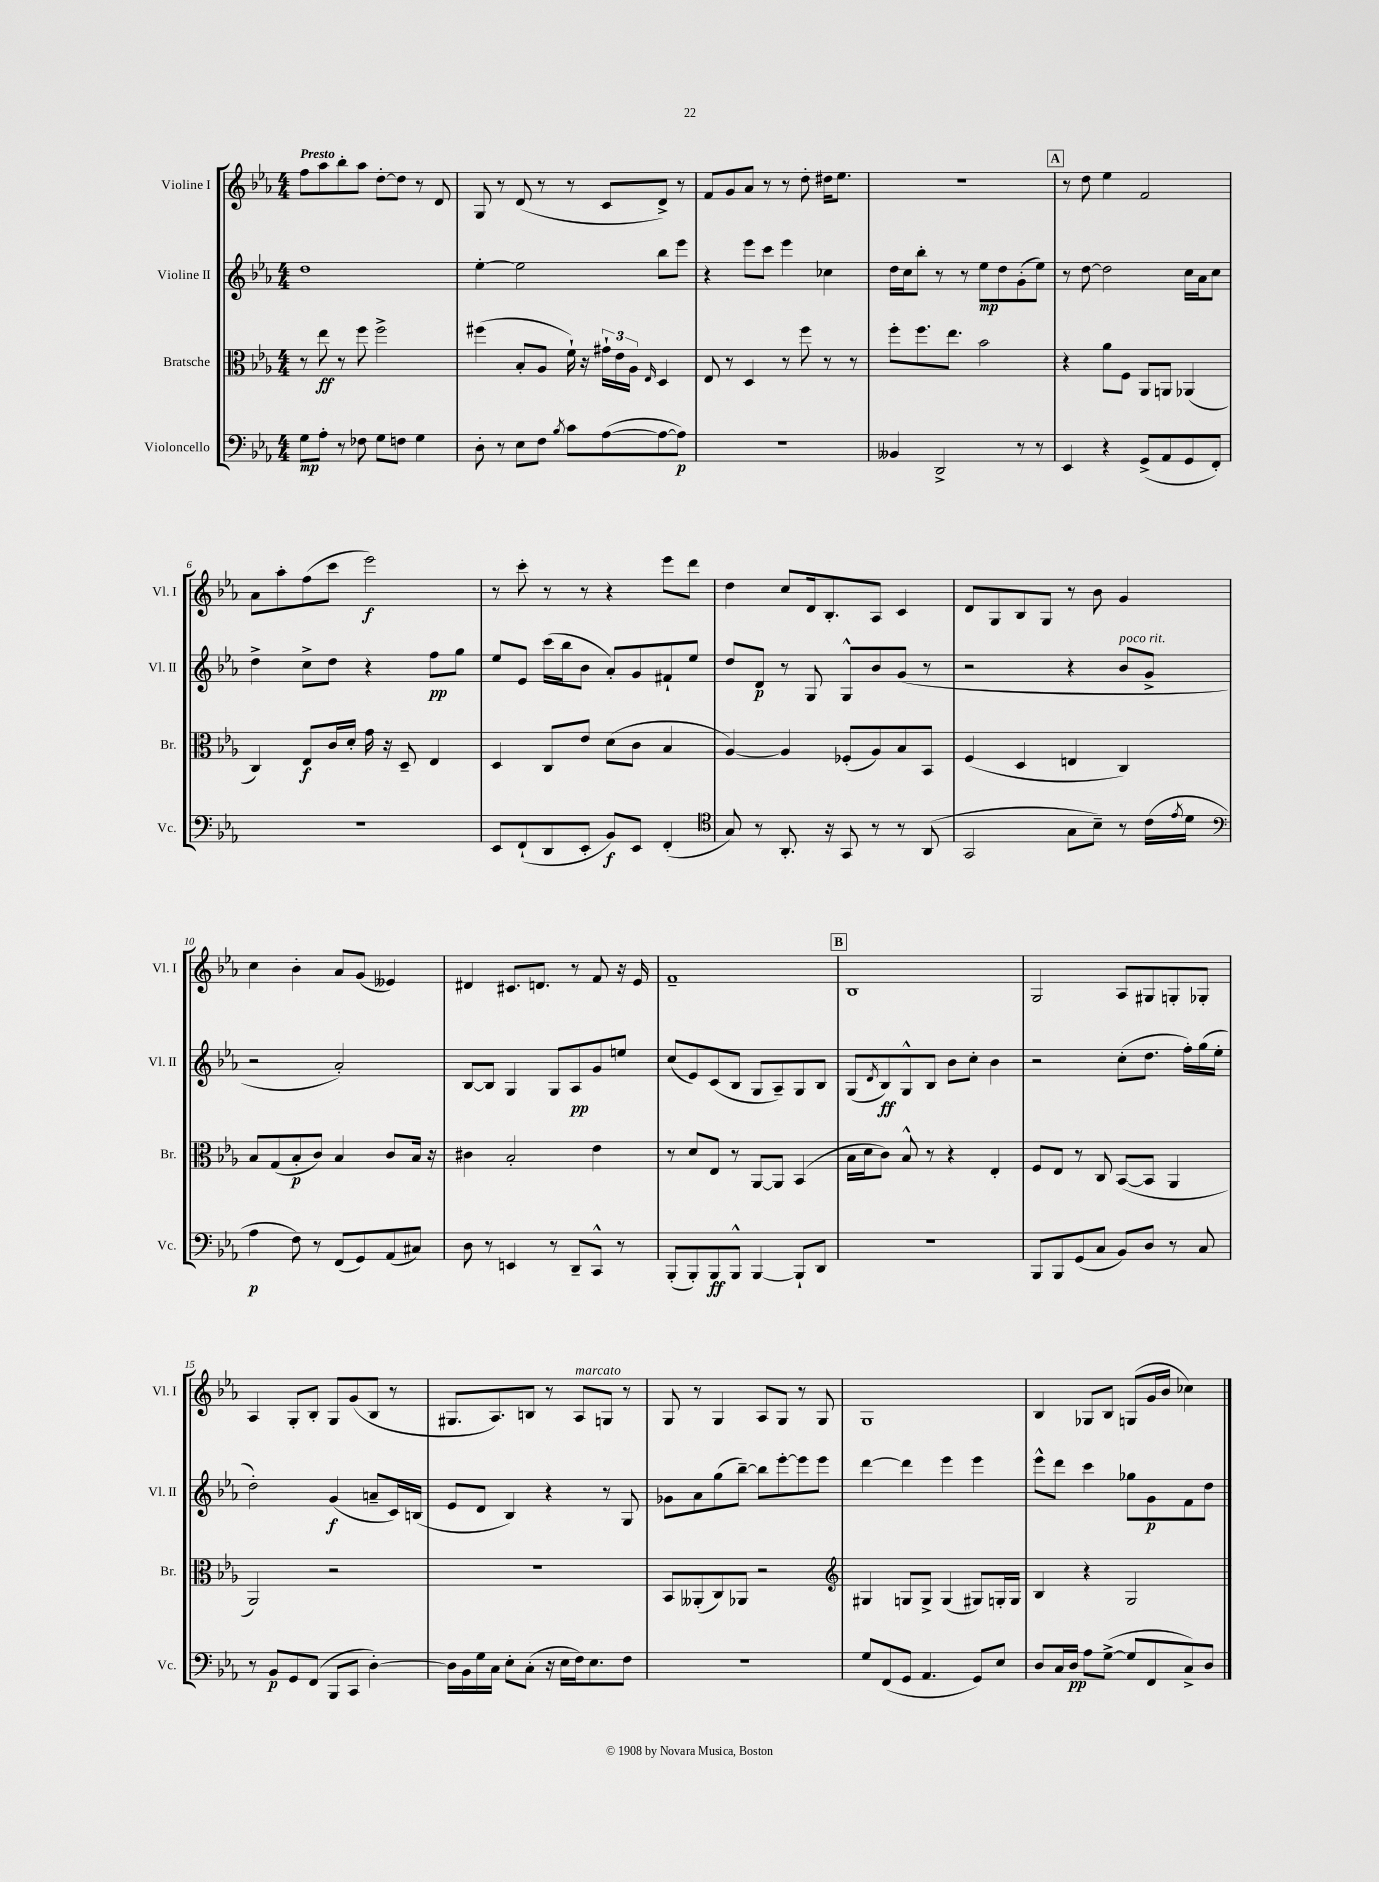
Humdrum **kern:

**kern	**kern	**kern	**kern
*staff4	*staff3	*staff2	*staff1
*clefF4	*clefC3	*clefG2	*clefG2
*k[b-e-a-]	*k[b-e-a-]	*k[b-e-a-]	*k[b-e-a-]
*M4/4	*M4/4	*M4/4	*M4/4
8G	8r	1dd	8ff
8A-'	8ee-	.	8aa-
8r	8r	.	8bb-'
8F-	8ff	.	8aa-
8G	2ff^	.	[8dd'
8F	.	.	8dd]
4G	.	.	8r
.	.	.	8d
=	=	=	=
8D'	(4ff#	[4ee-'	8G
8r	.	.	8r
8E-	8B-'	2ee-]	(8d
8F	8A-	.	8r
8qB-	.	.	.
8c	16f`)	.	8r
.	16r	.	.
([8A-	24g#`	.	8c
.	24e-	.	.
.	24A-	.	.
.	16qqE-	.	.
8A-_	4D	8bb-	8d^)
8A-])	.	8eee-	8r
=	=	=	=
1r	8E-	4r	8f
.	8r	.	8g
.	4D	8eee-	8a-
.	.	8ccc	8r
.	8r	4eee-	8r
.	8ff	.	8dd'
.	8r	4cc-	16dd#
.	.	.	8.ee-
.	8r	.	.
=	=	=	=
4BB--	8ff'	16dd	1r
.	.	16cc	.
.	8.ff	8bb-'	.
2DD^	.	8r	.
.	8.ee-	.	.
.	.	8r	.
.	2b-	8ee-	.
.	.	8dd	.
8r	.	(8g'	.
8r	.	8ee-)	.
=	=	=	=
4EE-	4r	8r	8r
.	.	[8dd	8dd
4r	8a-	2dd]	4ee-
.	8F	.	.
(8GG^	8AA-	.	2f
8AA-	8AA	.	.
8GG	(4AA-	16cc	.
.	.	16a-	.
8FF')	.	8cc	.
=	=	=	=
1r	4C)	4dd^	8a-
.	.	.	8aa-'
.	8E-	8cc^	(8ff
.	16c	8dd	8ccc
.	16d'	.	.
.	16g	4r	2eee-)
.	16r	.	.
.	8D~	.	.
.	4E-	8ff	.
.	.	8gg	.
=	=	=	=
8EE-	4D	8ee-	8r
(8FF`	.	8e-	8ccc'
8DD	8C	(16ccc	8r
.	.	16bb-	.
8EE-'	8e-	8b-	8r
8BB-)	(8d	8a-')	4r
8EE-	8c	8g	.
(4FF'	4B-	8f#`	8eee-
.	.	8ee-	8ddd
=	=	=	=
*clefC4	*	*	*
8G)	[4A-)	8dd	4dd
8r	.	8d	.
8.AA-'	4A-]	8r	8cc
.	.	8G	16d
16r	.	.	8.B-'
8GG	(8F-'	8G^^	.
8r	8A-)	8b-	8A-
8r	8B-	(8g	4c
(8AA-	8BB-	8r	.
=	=	=	=
2GG	(4F	2r	8d
.	.	.	8G
.	4D	.	8B-
.	.	.	8G
8G	4E	4r	8r
8B-~)	.	.	8b-
8r	4C)	8b-	4g
(16c	.	8g^	.
8qe-	.	.	.
16d	.	.	.
=	=	=	=
*clefF4	*	*	*
4A-	8B-	2r	4cc
.	(8G	.	.
8F)	8B-'	.	4b-'
8r	8c)	.	.
(8FF	4B-	2a-')	8a-
8GG)	.	.	(8g
(8AA-	8c	.	4e--)
8C#)	16B-	.	.
.	16r	.	.
=	=	=	=
8D	4c#	[8B-	4d#
8r	.	8B-]	.
4EE	2B-'	4G	8.c#
.	.	.	8.d
8r	.	8G	.
8DD~	.	8A-	8r
8CC^^	4e-	8g	8f
8r	.	8ee	16r
.	.	.	16e-
=	=	=	=
(8BBB-'	8r	(8cc	1f~
8BBB-')	8d	8e-)	.
8BBB-	8E-	(8c	.
8BBB-^^	8r	8B-	.
[4BBB-	[8AA-	8G	.
.	8AA-]	8A-~)	.
8BBB-`]	(4BB-	8G	.
8DD	.	8B-	.
=	=	=	=
1r	16B-	(8G	1B-
.	16d	.	.
.	.	8qd	.
.	8c)	8B-)	.
.	8B-^^	8G^^	.
.	8r	8B-	.
.	4r	8b-	.
.	.	8cc'	.
.	4E-'	4b-	.
=	=	=	=
8BBB-	8F	2r	2G
8BBB-	8E-	.	.
(8GG	8r	.	.
8C	8C	.	.
8BB-)	([8BB-	(8cc'	8A-
8D	8BB-]	8.dd	8G#
8r	4AA-	.	8G'
.	.	16ff')	.
8C	.	(16gg	8G-'
.	.	16ee-'	.
=	=	=	=
8r	2AA-)	2dd')	4A-
8BB-	.	.	.
8GG	.	.	8G'
(8FF	.	.	8B-'
8BBB-	2r	(4g	8G
8CC	.	.	(8g
[4D')	.	8a~	8B-
.	.	16c)	8r
.	.	(16B	.
=	=	=	=
16D]	1r	8e-	8.G#
16BB-	.	.	.
16G	.	8d	.
16C	.	.	8.A-)
8E-'	.	4B-)	.
(8C'	.	.	8B
16r	.	4r	8r
16E-	.	.	.
16F)	.	.	8A-
8.E-	.	.	.
.	.	8r	8G
8F	.	8G	8r
=	=	=	=
1r	8BB-	8g-	8G
.	(8AA--'	8a-	8r
.	8C)	(8gg	4G
.	8AA-	[8bb-~)	.
.	2r	8bb-]	8A-
.	.	[8eee-'	8G
.	.	8eee-]	8r
.	.	8eee-	8G
=	=	=	=
*	*clefG2	*	*
8G	4G#	[4ddd	1G
(8FF	.	.	.
8GG	8G	4ddd]	.
4.AA-	8G^	.	.
.	(4G	4eee-	.
8GG)	8G#)	4eee-	.
8E-	16G'	.	.
.	16G	.	.
=	=	=	=
8D	4B-	8eee-^^	4B-
16C	.	8ddd	.
16D	.	.	.
8A-	4r	4ccc	8G-
([8G^	.	.	8B-
8G]	2G	8gg-	(8G
8FF	.	8g	16g
.	.	.	16b-
8C^)	.	8f	4cc-)
8D	.	8dd	.
==	==	==	==
*-	*-	*-	*-
